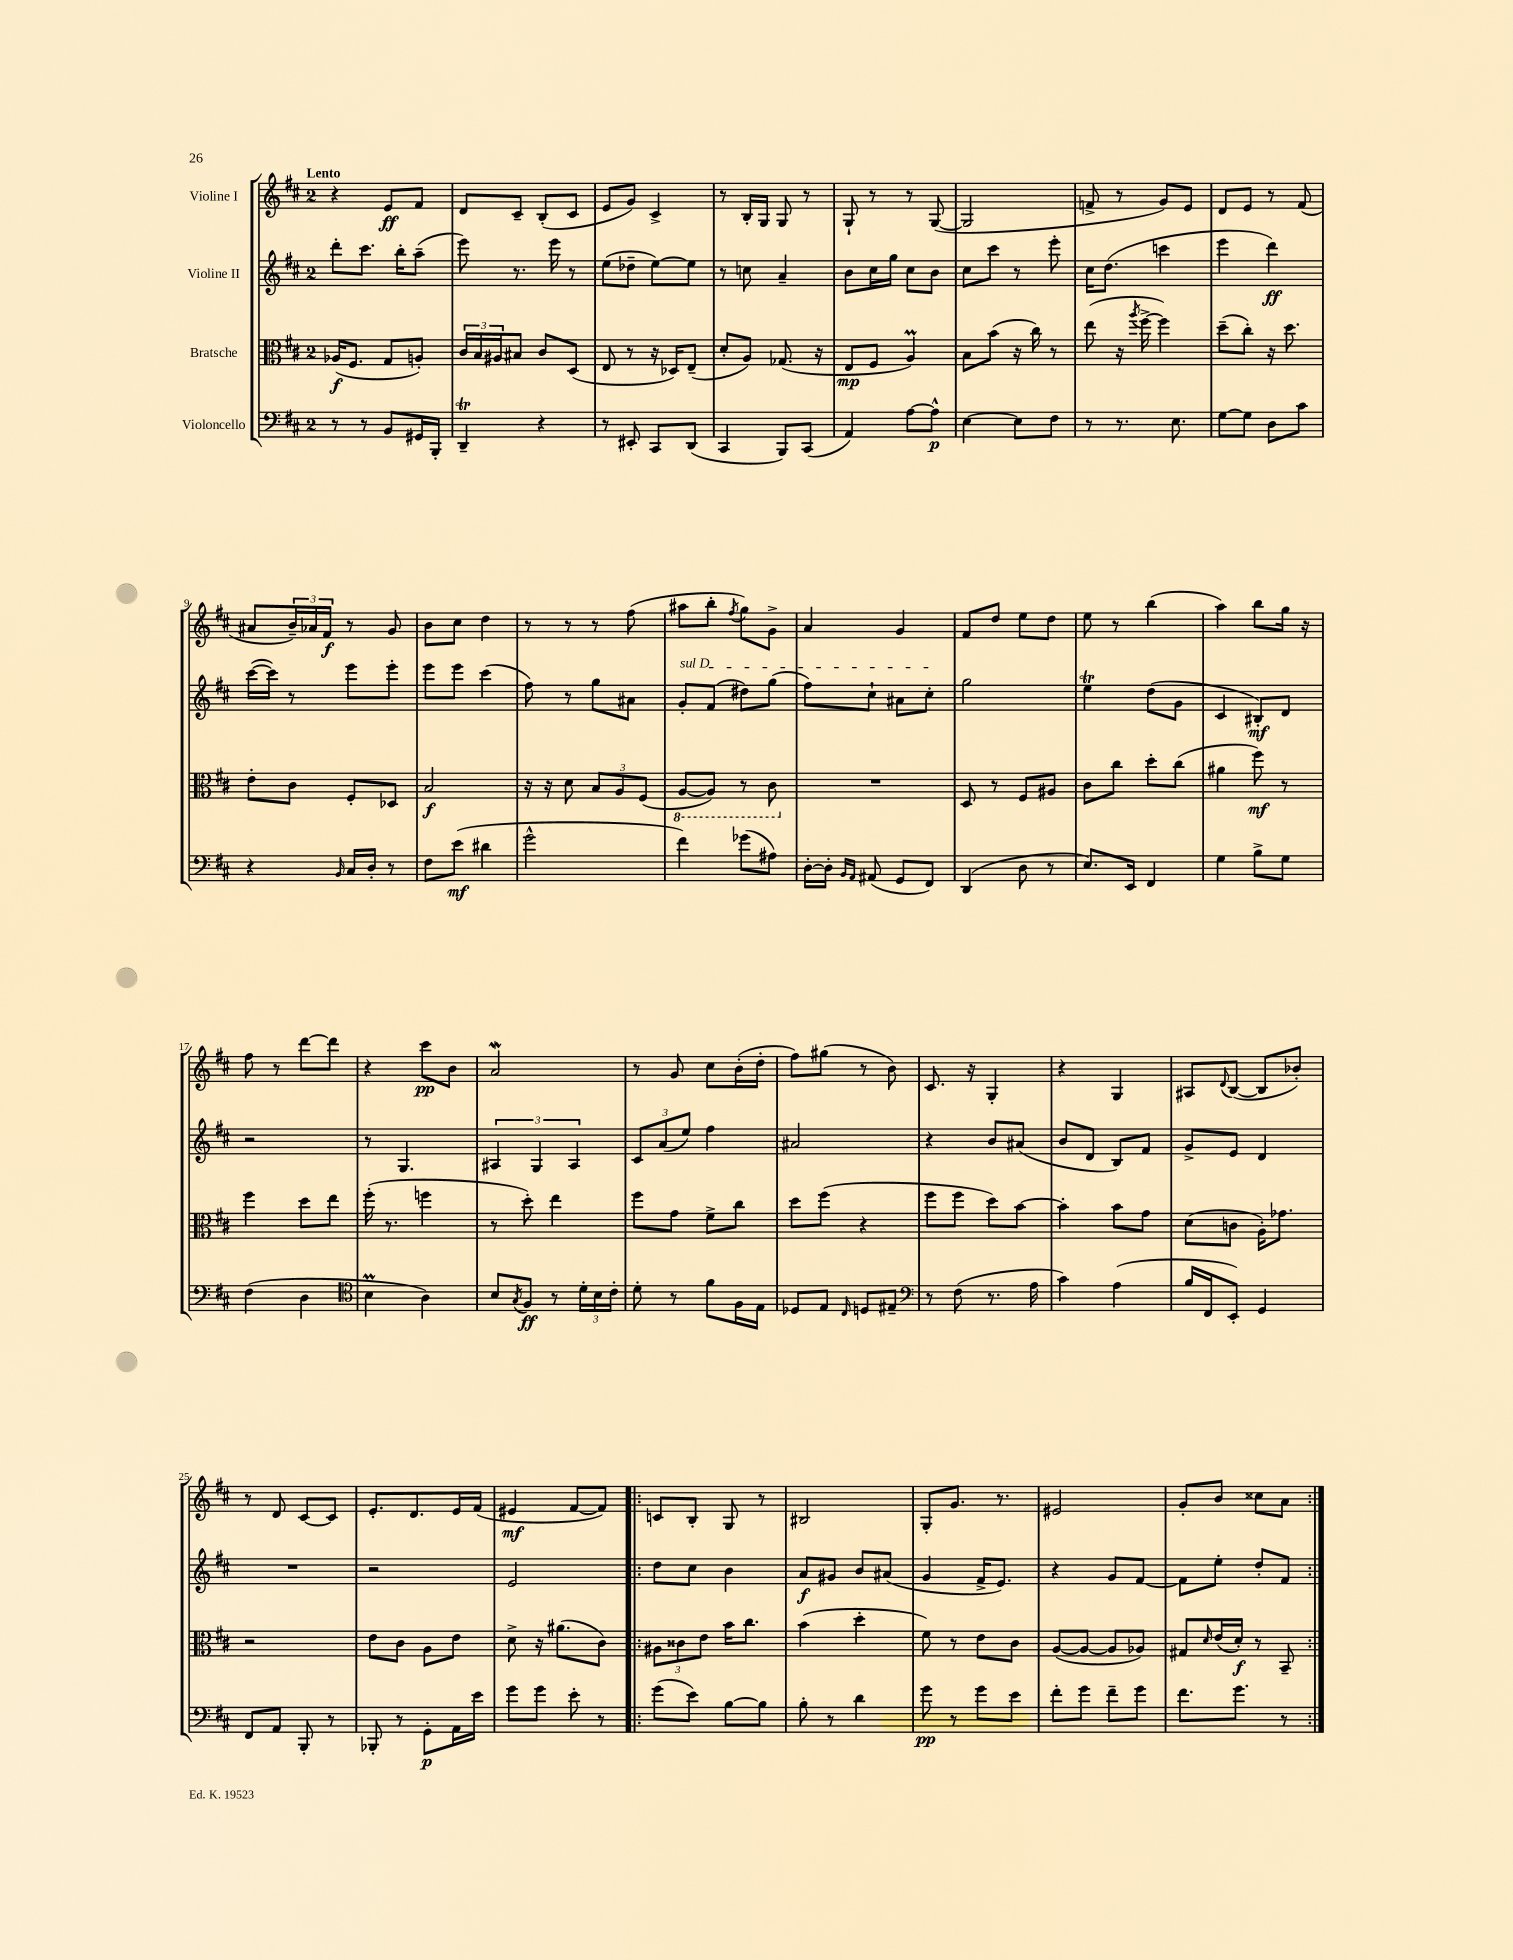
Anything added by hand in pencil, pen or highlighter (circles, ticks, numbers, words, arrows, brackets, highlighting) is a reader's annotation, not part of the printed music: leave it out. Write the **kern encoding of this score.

**kern	**kern	**kern	**kern
*staff4	*staff3	*staff2	*staff1
*clefF4	*clefC3	*clefG2	*clefG2
*k[f#c#]	*k[f#c#]	*k[f#c#]	*k[f#c#]
*M2/4	*M2/4	*M2/4	*M2/4
8r	(16A-	8ddd'	4r
.	8.F#	.	.
8r	.	8.ccc#	.
8BB	8G	.	8e
.	.	16bb'	.
16GG#	8A')	(8aa~	8f#
16BBB'	.	.	.
=	=	=	=
4DD~	24c#	8eee)	8d
.	24B	.	.
.	24A#	.	.
.	8B#	8.r	8c#~
4r	8c#	.	(8B'
.	.	16eee	.
.	(8D	8r	8c#
=	=	=	=
8r	8E	(8ee	8e
8EE#'	8r	8dd-~	8g)
8CC#	16r	[8ee)	4c#^
.	16D-)	.	.
(8DD	(8E~	8ee]	.
=	=	=	=
4CC#	8d'	8r	8r
.	8A)	8cc	16B'
.	.	.	16G
8BBB)	(8.G-	4a~	8G
(8CC#	.	.	8r
.	16r	.	.
=	=	=	=
4AA)	8E	8b	8G`
.	8F#	16cc#	8r
.	.	16gg	.
[8A	4A)	8cc#	8r
8A^^]	.	8b	([8G
=	=	=	=
[4E	8B	8cc#	2G]
.	(8b	8ccc#	.
8E]	16r	8r	.
.	16cc#)	.	.
8F#	8r	8eee'	.
=	=	=	=
8r	(8ee	16cc#	8f^
.	.	(8.dd	.
8.r	16r	.	8r
.	8qaa	.	.
.	[16ff#^	.	.
.	4ff#])	4ccc	8g)
8.E	.	.	.
.	.	.	8e
=	=	=	=
[8G	(8dd~	4eee	8d
8G]	8cc#')	.	8e
8D	16r	4ddd)	8r
.	8.dd	.	.
8c#	.	.	(8f#
=	=	=	=
4r	8e'	([16ccc#	8a#
.	.	16ccc#])	.
.	8c#	8r	24b~)
.	.	.	24a-
.	.	.	24f#
16qqBB	.	.	.
16C#	8F#'	8eee	8r
16D'	.	.	.
8r	8D-	8eee'	8g
=	=	=	=
8F#	2B	8eee	8b
(8e	.	8eee	8cc#
4d#	.	(4ccc#	4dd
=	=	=	=
2g^^	16r	8ff#)	8r
.	16r	.	.
.	8d	8r	8r
.	12B	8gg	8r
.	12A	.	.
.	.	8a#	(8ff#
.	(12F#	.	.
=	=	=	=
4f#)	[8AA	8g'	8aa#
.	8AA])	(8f#	8bb'
.	.	.	8qff#
(8g-	8r	8dd#)	8gg)
8A#)	8C#	(8gg	8g^
=	=	=	=
[16D'	2r	8ff#)	4a
16D']	.	.	.
16qqBB	.	.	.
16qqAA	.	.	.
(8AA#	.	8cc#`	.
8GG	.	8a#	4g
8FF#)	.	8cc#'	.
=	=	=	=
(4DD	8D	2gg	8f#
.	8r	.	8dd
8D	8F#	.	8ee
8r	8A#	.	8dd
=	=	=	=
8.E)	8c#	4ee	8ee
.	8cc#	.	8r
16EE	.	.	.
4FF#	8dd'	(8dd	(4bb
.	(8cc#	8g	.
=	=	=	=
4G	4a#	4c#	4aa)
8B^	8ff#)	8B#')	8bb
8G	8r	8d	16gg
.	.	.	16r
=	=	=	=
(4F#	4ff#	2r	8ff#
.	.	.	8r
4D	8dd	.	[8ddd
.	8ee	.	8ddd]
=	=	=	=
*clefC4	*	*	*
4B	(16ff#'	8r	4r
.	8.r	.	.
.	.	4.G	.
4A)	4ff	.	8ccc#
.	.	.	8b
=	=	=	=
8B	8r	6A#	2a
8qG	.	.	.
8F#	8dd')	.	.
.	.	6G	.
8r	4ee	.	.
.	.	6A#	.
24d'	.	.	.
24B	.	.	.
24c#'	.	.	.
=	=	=	=
8d'	8ff#	12c#	8r
.	.	(12a	.
8r	8g	.	8g
.	.	12ee)	.
8f#	8f#^	4ff#	8cc#
16F#	8cc#	.	(16b'
16E	.	.	16dd'
=	=	=	=
8D-	8dd	2a#	8ff#)
8E	(8ff#	.	(8gg#
16qqC#	.	.	.
8D	4r	.	8r
8E#~	.	.	8b)
=	=	=	=
*clefF4	*	*	*
8r	8ff#	4r	8.c#
(8F#	8ff#	.	.
.	.	.	16r
8.r	8dd)	8b	4G'
.	[8b	(8a#	.
16A	.	.	.
=	=	=	=
4c#)	4b']	8b	4r
.	.	8d	.
(4A	8b	8B)	4G
.	8g	8f#	.
=	=	=	=
16B	(8d	8g^	8A#
16FF#	.	.	.
.	.	.	8qqd
8EE')	8c	8e	([8B
4GG	16A')	4d	8B]
.	8.g-	.	.
.	.	.	8b-')
=	=	=	=
8FF#	2r	2r	8r
8AA	.	.	8d
8BBB'	.	.	[8c#
8r	.	.	8c#]
=	=	=	=
8BBB-'	8e	2r	8.e'
8r	8c#	.	.
.	.	.	8.d
8GG'	8A	.	.
16AA	8e	.	16e
16e	.	.	(16f#
=	=	=	=
8g	8d^	2e	4e#
8g	16r	.	.
.	(8.a#	.	.
8e'	.	.	[8f#
8r	8c#)	.	8f#])
=!|:	=!|:	=!|:	=!|:
(8g	12A#	8dd	8c
.	12c##	.	.
8e)	.	8cc#	8B'
.	12e	.	.
[8B	16b	4b	8G
.	8.cc#	.	.
8B]	.	.	8r
=	=	=	=
8B'	(4b	8a	2B#
8r	.	8g#	.
4d	4dd'	8b	.
.	.	(8a#	.
=	=	=	=
8g	8f#)	4g	8G'
8r	8r	.	8.g
8g	8e	16f#^	.
.	.	8.e)	8.r
8e	8c#	.	.
=	=	=	=
8f#'	([8A	4r	2e#
8g	8A_	.	.
8f#~	8A]	8g	.
8g	8A-)	[8f#	.
=	=	=	=
8.f#	8G#	8f#]	8g'
.	16qqd	.	.
.	(16e	8ee'	8b
8.g	16d')	.	.
.	8r	8dd'	8cc##
8r	8BB~	8f#	8a
==:|!	==:|!	==:|!	==:|!
*-	*-	*-	*-
